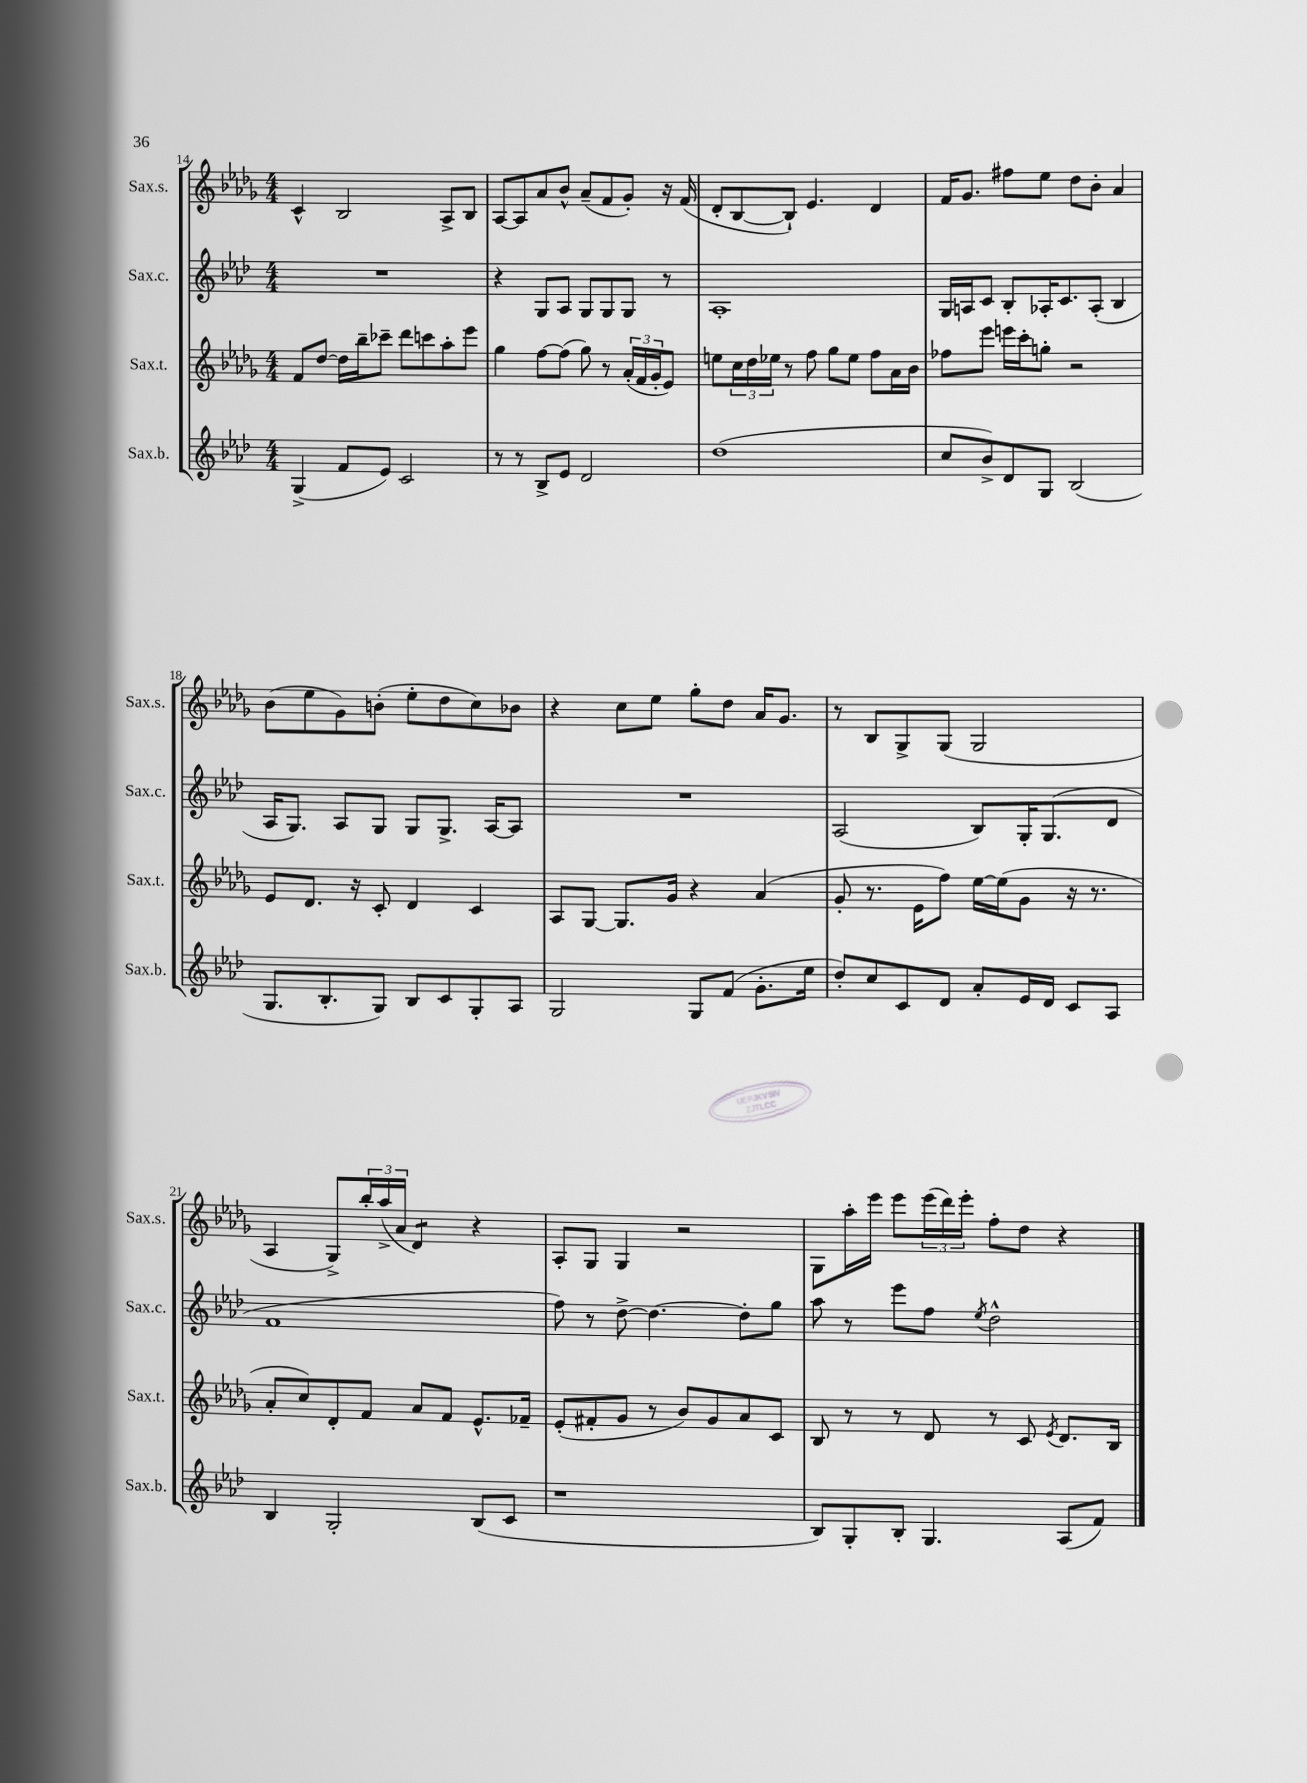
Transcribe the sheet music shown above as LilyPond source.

<<
\new StaffGroup <<
\new Staff = "s0" \with { instrumentName = "Sax.s." shortInstrumentName = "Sax.s." } {
    \clef treble \key des \major \numericTimeSignature \time 4/4
    c'4-^ bes2 aes8-> bes8 |
    aes8~ aes8 aes'8 bes'8-^ aes'8--( f'8 ges'8-.) r16 f'16( |
    des'8-. bes8~ bes8-!) ees'4. des'4 |
    f'16 ges'8. fis''8 ees''8 des''8 bes'8-. aes'4 |
    bes'8( ees''8 ges'8) b'8-.( ees''8-. des''8 c''8) bes'8 |
    r4 c''8 ees''8 ges''8-. des''8 aes'16 ges'8. |
    r8 bes8 ges8-> ges8( ges2 |
    aes4 ges8->) \tuplet 3/2 { bes''16-. aes''16->( aes'16 } des'4:8) r4 |
    aes8-. ges8 ges4 r2 |
    ges8 aes''16-. ees'''16 ees'''8 \tuplet 3/2 { ees'''16( des'''16) ees'''16-. } f''8-. des''8 r4 \bar "|." |
}
\new Staff = "s1" \with { instrumentName = "Sax.c." shortInstrumentName = "Sax.c." } {
    \clef treble \key aes \major \numericTimeSignature \time 4/4
    R1 |
    r4 g8 aes8 g8 g8 g8 r8 |
    aes1-. |
    g16 a16 c'8 bes8-. aes16-. c'8. aes8-.( bes4 |
    aes16 g8.) aes8 g8 g8 g8.-> aes16~ aes8 |
    R1 |
    aes2( bes8) g16-. g8.( des'8 |
    f'1 |
    f''8) r8 des''8~-> des''4.~ des''8-. g''8 |
    aes''8 r8 ees'''8 f''8 \acciaccatura { ees''8 } des''2-^ \bar "|." |
}
\new Staff = "s2" \with { instrumentName = "Sax.t." shortInstrumentName = "Sax.t." } {
    \clef treble \key des \major \numericTimeSignature \time 4/4
    f'8 des''8~ des''16 bes''16-- ces'''8-- des'''8 c'''8 aes''8-. ees'''8 |
    ges''4 f''8~ f''8( ges''8) r8 \tuplet 3/2 { aes'16-.( f'16 ges'16-. } ees'8) |
    e''8 \tuplet 3/2 { c''16 des''16 ees''16 } r8 f''8 ges''8 ees''8 f''8 aes'16 bes'16 |
    fes''8 ees'''8 e'''16 c'''16-. g''8-. r2 |
    ees'8 des'8. r16 c'8-. des'4 c'4 |
    aes8 ges8~ ges8. ges'16 r4 aes'4( |
    ges'8-. r8. ees'16 f''8) ees''16~ ees''16( ges'8 r16 r8. |
    aes'8-. c''8) des'8-. f'8 aes'8 f'8 ees'8.-^ fes'16-- |
    ees'8-.( fis'8-. ges'8 r8 bes'8) ges'8 aes'8 c'8 |
    bes8 r8 r8 des'8 r8 c'8 \acciaccatura { ees'8 } des'8. bes16 \bar "|." |
}
\new Staff = "s3" \with { instrumentName = "Sax.b." shortInstrumentName = "Sax.b." } {
    \clef treble \key aes \major \numericTimeSignature \time 4/4
    g4->( f'8 ees'8) c'2 |
    r8 r8 bes8-> ees'8 des'2 |
    des''1( |
    c''8 bes'8->) des'8 g8 bes2( |
    g8. bes8.-. g8) bes8 c'8 g8-. aes8 |
    g2 g8 f'8( g'8.-. ees''16 |
    des''8-.) c''8 c'8 des'8 aes'8-. ees'16 des'16 c'8 aes8 |
    bes4 g2-. bes8( c'8 |
    r1 |
    bes8) g8-. bes8-. g4. aes8( f'8) \bar "|." |
}
>>
>>
\layout { \context { \Score currentBarNumber = #14 } }
